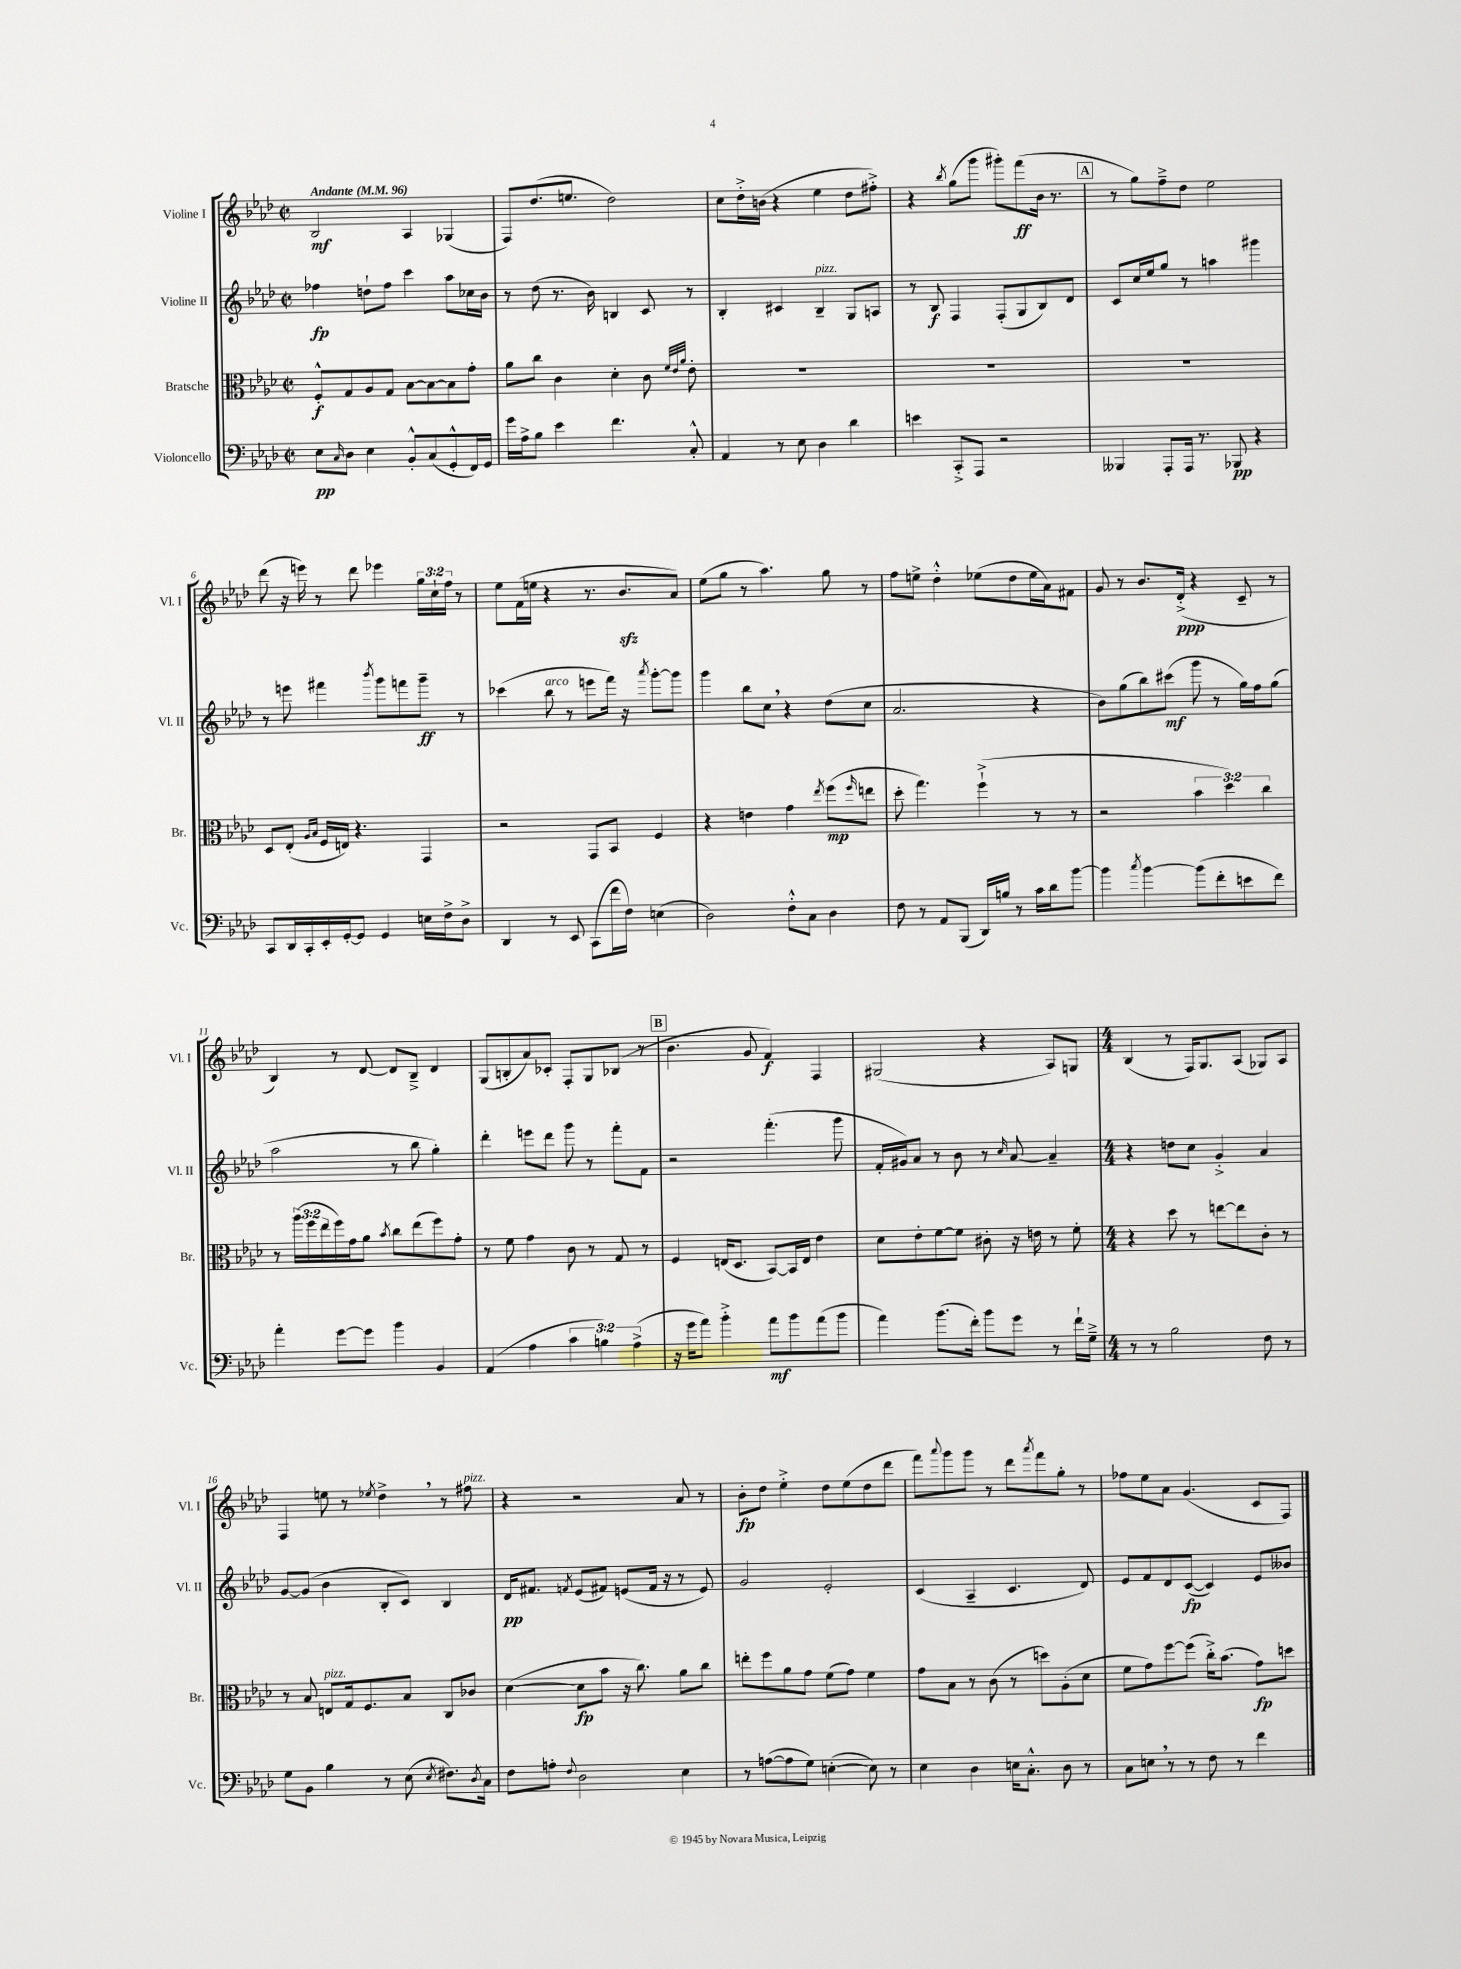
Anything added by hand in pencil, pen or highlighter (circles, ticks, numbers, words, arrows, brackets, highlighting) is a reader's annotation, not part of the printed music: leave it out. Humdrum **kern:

**kern	**dynam	**kern	**dynam	**kern	**dynam	**kern	**dynam
*part4	*part4	*part3	*part3	*part2	*part2	*part1	*part1
*staff4	*staff4	*staff3	*staff3	*staff2	*staff2	*staff1	*staff1
*I"Violoncello	*	*I"Bratsche	*	*I"Violine II	*	*I"Violine I	*
*I'Vc.	*	*I'Br.	*	*I'Vl. II	*	*I'Vl. I	*
*clefF4	*	*clefC3	*	*clefG2	*	*clefG2	*
*k[b-e-a-d-]	*	*k[b-e-a-d-]	*	*k[b-e-a-d-]	*	*k[b-e-a-d-]	*
*M2/2	*	*M2/2	*	*M2/2	*	*M2/2	*
*met(c|)	*	*met(c|)	*	*met(c|)	*	*met(c|)	*
*MM96	*	*MM96	*	*MM96	*	*MM96	*
=1	=1	=1	=1	=1	=1	=1	=1
!	!	!	!	!	!	!LO:TX:a:B:t=Andante	!
8E-\L	pp	8F'^^/L	f	4ff-X\	fp	2B-/	mf
16qqC/	.	.	.	.	.	.	.
8D-\J	.	8G/	.	.	.	.	.
4E-\	.	8A-/	.	8ddn`\L	.	.	.
.	.	8G/J	.	8ff-\J	.	.	.
8BB-'^^/L	.	[8B-\L	.	4ccc\	.	4A-/	.
(8C/	.	8B-\_	.	.	.	.	.
8GG'^^/	.	8B-\]	.	8aa-\L	.	(4G-X/	.
16FF/L)	.	8g'\J	.	16cc-X\L	.	.	.
16GG/JJ	.	.	.	16b-\JJ	.	.	.
=2	=2	=2	=2	=2	=2	=2	=2
16g\LL	.	8a-\L	.	8r	.	8F/L)	.
16A-^\J	.	.	.	.	.	.	.
8B-\J	.	8cc\J	.	(8dd-\	.	(8.dd-/	.
4e-\	.	4c\	.	8.r	.	.	.
.	.	.	.	.	.	8.een/J	.
.	.	.	.	16b-\)	.	.	.
4.f\	.	4d-'\	.	4Bn/	.	2dd-\)	.
.	.	8c\	.	8c/	.	.	.
.	.	32qqf/LLL	.	.	.	.	.
.	.	32qqe-/	.	.	.	.	.
.	.	32qqa-/JJJ	.	.	.	.	.
8C'^^/	.	8e-'\	.	8r	.	.	.
=3	=3	=3	=3	=3	=3	=3	=3
4AA-/	.	1r	.	4B-'/	.	8cc\L	.
.	.	.	.	.	.	16dd-'^\L	.
.	.	.	.	.	.	(16bn\JJ	.
8r	.	.	.	4c#X/	.	4r	.
8E-\	.	.	.	.	.	.	.
!	!	!	!	!LO:TX:a:i:t=pizz.	!	!	!
4D-\	.	.	.	4B-~/	.	4ee-\	.
4d-\	.	.	.	8G/L	.	8dd-\L	.
.	.	.	.	8An/J	.	8ff#X'^\J)	.
=4	=4	=4	=4	=4	=4	=4	=4
4en\	.	1r	.	8r	.	4r	.
.	.	.	.	8B-/	f	.	.
.	.	.	.	.	.	8qbb-/	.
8CC'^/L	.	.	.	4F/	.	(8gg\L	.
8AAA-/J	.	.	.	.	.	8ggg\J	.
2r	.	.	.	(8F'/L	.	8ggg#X'\L)	.
.	.	.	.	8G/	.	(8fff\	ff
.	.	.	.	8B-/)	.	16b-\Jk	.
.	.	.	.	.	.	8.r	.
.	.	.	.	8d-/J	.	.	.
!!LO:REH:place=s1:t=A
=5	=5	=5	=5	=5	=5	=5	=5
4BBB--X/	.	1r	.	8c/L	.	8r	.
.	.	.	.	16cc/L	.	8gg\L)	.
.	.	.	.	16ee-/J	.	.	.
8AAA-'/L	.	.	.	8gg/J	.	8ff~^\	.
16AAA-/Jk	.	.	.	8r	.	8dd-\J	.
8.r	.	.	.	.	.	.	.
.	.	.	.	4aan\	.	2ee-\	.
8BBB-X/	pp	.	.	.	.	.	.
4r	.	.	.	4ggg#X\	.	.	.
!!LO:LB:g=z
=6	=6	=6	=6	=6	=6	=6	=6
8CC/L	.	8D-/L	.	8r	.	(8ddd-\	.
16DD-/L	.	(8E-'/J	.	8eeen\	.	16r	.
16CC'/	.	.	.	.	.	16eeen\)	.
.	.	16qqA-/LL	.	.	.	.	.
.	.	16qqB-/JJ	.	.	.	.	.
16EE-'/	.	16F/LL	.	4fff#X\	.	8r	.
[16GG'/J	.	16En/JJ)	.	.	.	.	.
8GG/J]	.	4.r	.	.	.	8ddd-\	.
.	.	.	.	8qbbb-/	.	.	.
4GG/	.	.	.	8ggg\L	.	4eee-X\	.
.	.	.	.	8fffn\	.	.	.
16En\LL	.	4GG/	.	8ggg~\J	ff	24gg\LL	.
.	.	.	.	.	.	24cc`\	.
16F^\J	.	.	.	.	.	.	.
.	.	.	.	.	.	24ff\JJ	.
8D-^\J	.	.	.	8r	.	8r	.
=7	=7	=7	=7	=7	=7	=7	=7
4DD-/	.	2r	.	(4ccc-X\	.	8ee-\L	.
.	.	.	.	.	.	(16f\L	.
.	.	.	.	.	.	16een\JJ	.
!	!	!	!	!LO:TX:a:i:t=arco	!	!	!
8r	.	.	.	8bb-\	.	4r	.
8EE-/	.	.	.	8r	.	.	.
(8CC\L	.	8GG/L	.	8eeen\L	.	8.r	.
16f\L	.	8BB-/J	.	16fff\Jk)	.	.	.
16F\JJ)	.	.	.	16r	.	8.b-zz/L	.
.	.	.	.	8qaaa-/	.	.	.
(4En\	.	4F/	.	[8ggg'\L	.	.	.
.	.	.	.	8ggg\J]	.	8a-/J)	.
=8	=8	=8	=8	=8	=8	=8	=8
2D-\)	.	4r	.	4ggg\	.	(8ee-\L	.
.	.	.	.	.	.	8gg\J	.
.	.	4en\	.	8bb-\L	.	8r	.
.	.	.	.	8cc,\J	.	4.aa-\)	.
8F'^^\L	.	4g\	.	4r	.	.	.
8C\J	.	.	.	.	.	.	.
.	.	8qee-/	.	.	.	.	.
4D-\	.	(8ff\L	mp	(8dd-\L	.	8gg\	.
.	.	16qqff/	.	.	.	.	.
.	.	8een\J	.	8cc\J	.	8r	.
=9	=9	=9	=9	=9	=9	=9	=9
8F\	.	8dd-'\	.	2.a-/	.	8ff\L	.
8r	.	4.gg\)	.	.	.	8een^\J	.
8AA-/L	.	.	.	.	.	4dd-'^^\	.
(8BBB-/J	.	.	.	.	.	.	.
16DD-/LL)	.	(4ff`^\	.	.	.	(8ee-X\L	.
16Bn/JJ	.	.	.	.	.	.	.
8r	.	.	.	.	.	8dd-\	.
16c\LL	.	8r	.	4r	.	16ee-\L	.
16d-\J	.	.	.	.	.	16a-\J)	.
[8b-\J	.	8r	.	.	.	8f#X\J	.
=10	=10	=10	=10	=10	=10	=10	=10
4b-\]	.	2r	.	8b-\L)	.	8g/	.
.	.	.	.	(8gg\	.	8r	.
8qcc/	.	.	.	.	.	.	.
[4b-\	.	.	.	8bb-\)	.	8.b-/L	.
.	.	.	.	(8ccc#X\J	mf	.	.
.	.	.	.	.	.	(16d-'^/Jk	ppp
(8b-\L]	.	6b-\	.	8ggg\	.	4r	.
8f'\	.	.	.	8r	.	.	.
.	.	6dd-\)	.	.	.	.	.
8en\	.	.	.	16gg\LL)	.	8c~/	.
.	.	.	.	16ff\J	.	.	.
.	.	6cc\	.	.	.	.	.
8f\J)	.	.	.	(8gg\J	.	8r	.
!!LO:LB:g=z
=11	=11	=11	=11	=11	=11	=11	=11
4a-'\	.	8r	.	2aa-\	.	4B-/)	.
.	.	(24aa-\LL	.	.	.	.	.
.	.	24ff\	.	.	.	.	.
.	.	24ee-\	.	.	.	.	.
[8g\L	.	16ff\)	.	.	.	8r	.
.	.	16g\J	.	.	.	.	.
8g\J]	.	8a-\J	.	.	.	[8d-/	.
.	.	8qb-/	.	.	.	.	.
4b-\	.	8cc\L	.	8r	.	8d-/L]	.
.	.	(8ee-\	.	8bb-\	.	8B-~^/J	.
4BB-/	.	8ff\)	.	4gg'\)	.	4d-/	.
.	.	8g'\J	.	.	.	.	.
=12	=12	=12	=12	=12	=12	=12	=12
(4AA-/	.	8r	.	4ddd-'\	.	(8G/L	.
.	.	8f\	.	.	.	8Bn'/	.
4A-\	.	4g\	.	8eeen\L	.	8a-/)	.
.	.	.	.	8ddd-\J	.	8c-X'/J	.
6c\	.	8c\	.	8ggg\	.	8F'/L	.
.	.	8r	.	8r	.	8G/	.
6Bn\)	.	.	.	.	.	.	.
.	.	8G/	.	8fff'\L	.	(8B-X/J	.
(6A-^\	.	.	.	.	.	.	.
.	.	8r	.	8f\J	.	8r	.
!!LO:REH:place=s1:t=B
=13	=13	=13	=13	=13	=13	=13	=13
16r	.	4F/	.	2r	.	4.b-\	.
16g\KL	.	.	.	.	.	.	.
8a-\J)	.	.	.	.	.	.	.
4b-'^\	.	(16En/KL	.	.	.	.	.
.	.	8.D-/J	.	.	.	.	.
.	.	.	.	.	.	8g/	.
8a-\L	mf	[8BB-/L)	.	(4.fff'\	.	4f/)	f
8b-\	.	16BB-/L]	.	.	.	.	.
.	.	16E/JJ	.	.	.	.	.
(8a-\	.	4e-\	.	.	.	4F/	.
8b-\J	.	.	.	8ggg\	.	.	.
=14	=14	=14	=14	=14	=14	=14	=14
4a-\)	.	8d-\L	.	16f'/LL	.	(2G#X/	.
.	.	.	.	16g#X/J)	.	.	.
.	.	8e-'\	.	8a-/J	.	.	.
(8.b-\L	.	[8f\	.	8r	.	.	.
.	.	8f\J]	.	8b-\	.	.	.
16f'\Jk)	.	.	.	.	.	.	.
8b-\L	.	8c#X'\	.	8r	.	4r	.
.	.	.	.	16qqcc/	.	.	.
8g\J	.	16r	.	[8a-/	.	.	.
.	.	16en\	.	.	.	.	.
8r	.	8r	.	4a-~/]	.	8A-/L)	.
16f`\LL	.	8f'\	.	.	.	8Gn/J	.
16G~^\JJ	.	.	.	.	.	.	.
=15	=15	=15	=15	=15	=15	=15	=15
*M4/4	*	*M4/4	*	*M4/4	*	*M4/4	*
8r	.	4r	.	4r	.	(4B-/	.
8r	.	.	.	.	.	.	.
2B-\	.	8dd-\	.	8ddn\L	.	8r	.
.	.	8r	.	8cc\J	.	16F/KL)	.
.	.	.	.	.	.	8.G/	.
.	.	[8een\L	.	4g'^/	.	.	.
.	.	8ee\]	.	.	.	(8A-/J	.
8F\	.	8c'\J	.	4a-/	.	8G-X/L)	.
8r	.	8r	.	.	.	8A-/J	.
!!LO:LB:g=z
=16	=16	=16	=16	=16	=16	=16	=16
8G\L	.	8r	.	[8g/L	.	4F/	.
8BB-\J	.	8B-/	.	(8g/J]	.	.	.
!	!	!LO:TX:a:i:t=pizz.	!	!	!	!	!
4B-\	.	8En/L	.	4b-\	.	8een\	.
.	.	16G/k	.	.	.	8r	.
.	.	8.F/	.	.	.	.	.
.	.	.	.	.	.	8qee-X/	.
8r	.	.	.	8B-'/L	.	4dd-^,\	.
(8E-\	.	8B-/J	.	8c/J)	.	.	.
8qE-/	.	.	.	.	.	.	.
8.F#X\L)	.	8C/L	.	4B-/	.	8r	.
!	!	!	!	!	!	!LO:TX:a:i:t=pizz.	!
.	.	8c-X/J	.	.	.	8ff#X\	.
8qD-/	.	.	.	.	.	.	.
16C\Jk	.	.	.	.	.	.	.
=17	=17	=17	=17	=17	=17	=17	=17
8F\L	.	([4d-\	.	16d-/KL	pp	4r	.
.	.	.	.	8.f#X/J	.	.	.
8An'\J	.	.	.	.	.	.	.
8qqF/	.	.	.	8qfn/	.	.	.
2D-\	.	8d-\L]	fp	(8e-/L	.	2r	.
.	.	8b-\J	.	8f#X/J)	.	.	.
.	.	16r	.	(8en/L	.	.	.
.	.	8.cc\)	.	.	.	.	.
.	.	.	.	16f#/Jk	.	.	.
.	.	.	.	16r	.	.	.
4E-\	.	8a-\L	.	8r	.	8a-/	.
.	.	8cc\J	.	8e/)	.	8r	.
=18	=18	=18	=18	=18	=18	=18	=18
8r	.	8een'\L	.	2g/	.	8b-'\L	fp
([8An\L	.	8ff\	.	.	.	8dd-\J	.
8A\]	.	8a-\	.	.	.	4ee-'^\	.
8G\J)	.	8g\J	.	.	.	.	.
([4En'\	.	(8f\L	.	2e-'/	.	8dd-\L	.
.	.	8g\J)	.	.	.	(8ee-\	.
8E\])	.	4f\	.	.	.	8dd-\	.
8r	.	.	.	.	.	8ddd-\J	.
=19	=19	=19	=19	=19	=19	=19	=19
4E-\	.	8g\L	.	(4c/	.	8fff\L)	.
.	.	.	.	.	.	8qqaaa-/	.
.	.	8B-\J	.	.	.	8ggg\	.
4D-\	.	8r	.	4A-~/	.	8ggg\J	.
.	.	(8c\	.	.	.	8r	.
16En\KL	.	8r	.	4.c/	.	8ddd-\L	.
8.C'^^\J	.	.	.	.	.	.	.
.	.	.	.	.	.	8qaaa-/	.
.	.	8ddn\L)	.	.	.	8fff\	.
8D-\	.	(8A-'\	.	.	.	8gg'\J	.
8r	.	8d-\J	.	8d-/)	.	8r	.
=20	=20	=20	=20	=20	=20	=20	=20
8C\L	.	8f\L	.	8e-/L	.	8ff-X\L	.
8En,\J	.	8g\)	.	8f/	.	8ee-\	.
8r	.	[8ff\	.	8d-/	.	8a-\J	.
8r	.	(8ff\J]	.	([8c/J	fp	(4.g/	.
8F\	.	16cc'^\KL)	.	4c/])	.	.	.
.	.	(8.b-\J	.	.	.	.	.
8r	.	.	.	.	.	.	.
4f\	.	8g\L)	fp	8e-/L	.	8c/L	.
.	.	8ddn\J	.	8b--X/J	.	8F/J)	.
==	==	==	==	==	==	==	==
*-	*-	*-	*-	*-	*-	*-	*-
